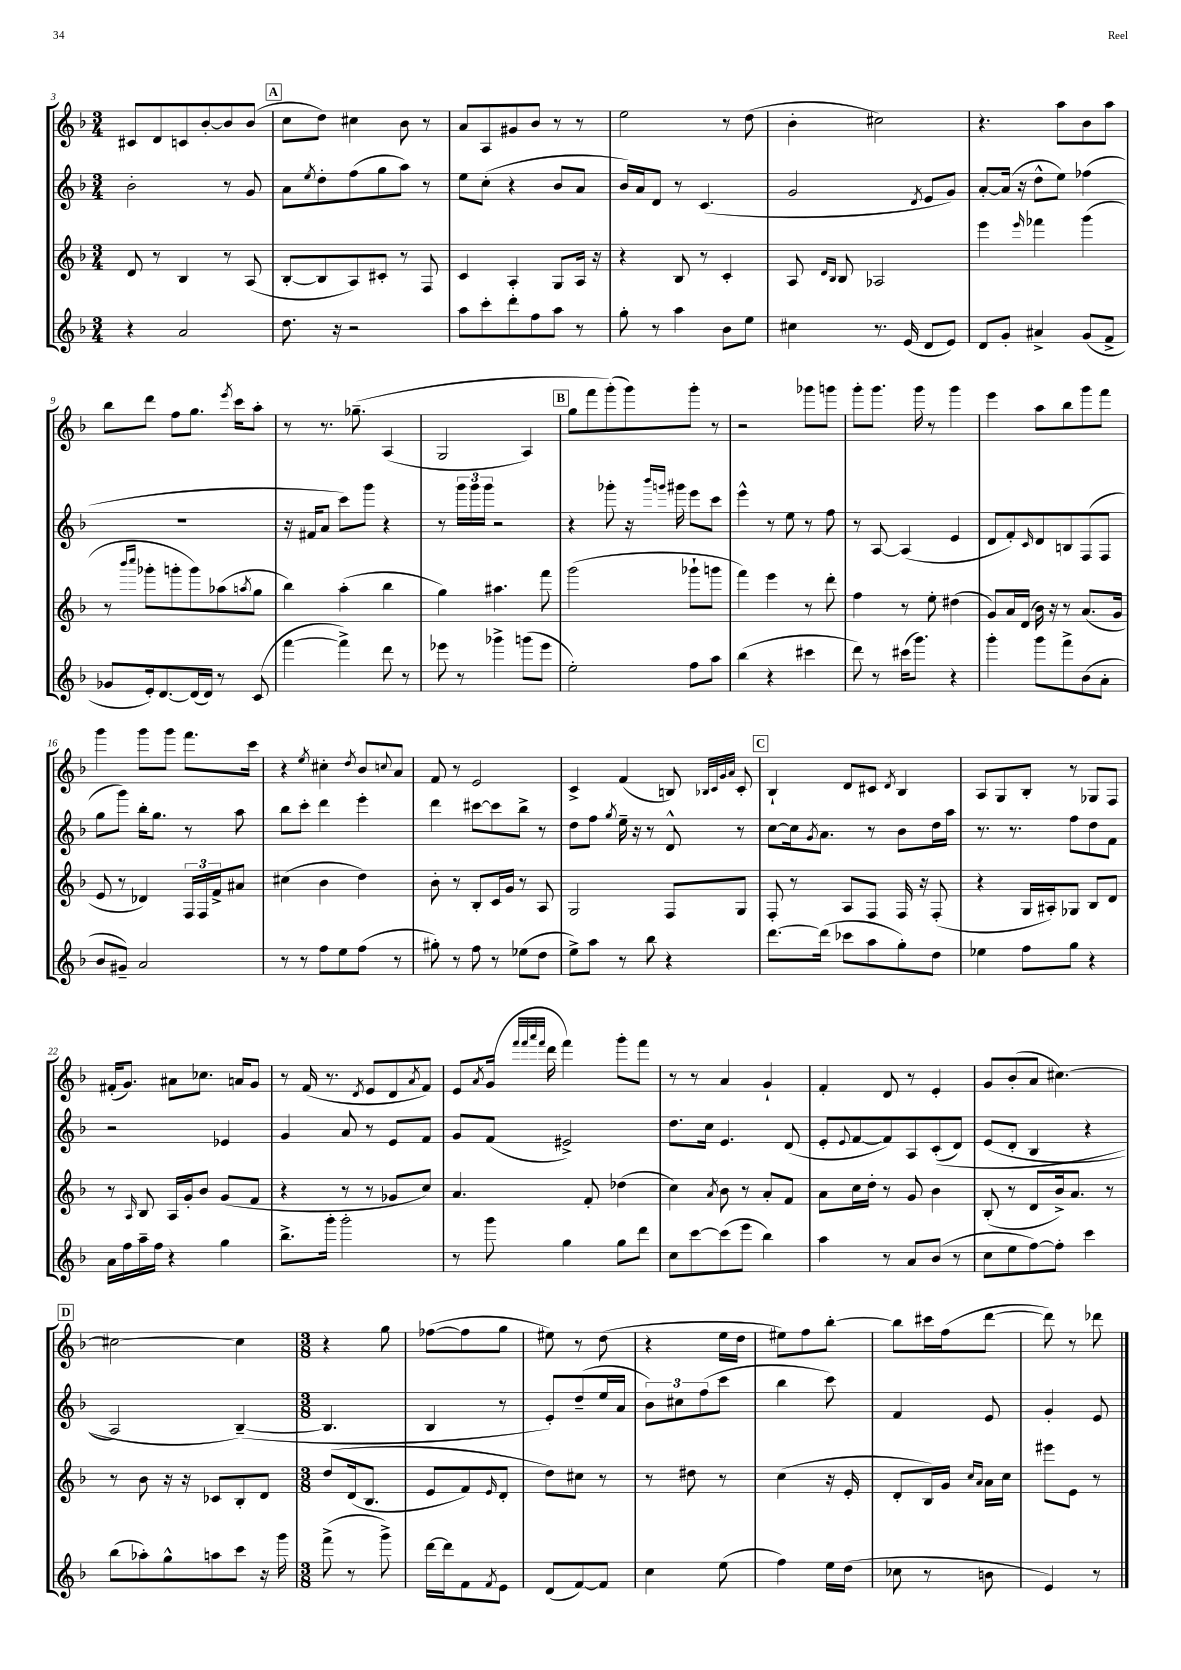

**kern	**kern	**kern	**kern
*staff4	*staff3	*staff2	*staff1
*clefG2	*clefG2	*clefG2	*clefG2
*k[b-]	*k[b-]	*k[b-]	*k[b-]
*M3/4	*M3/4	*M3/4	*M3/4
4r	8d	2b-'	8c#
.	8r	.	8d
2a	4B-	.	8c
.	.	.	[8b-'
.	8r	8r	8b-]
.	(8A	8g	(8b-
=	=	=	=
8.dd	[8B-'	8a	8cc
.	.	8qee	.
.	8B-]	8dd'	8dd)
16r	.	.	.
2r	8A)	(8ff	4cc#
.	8c#'	8gg	.
.	8r	8aa)	8b-
.	8F	8r	8r
=	=	=	=
8aa	4c	8ee	8a
8ccc'	.	(8cc'	8A
8ddd'	4A'	4r	8g#
8ff	.	.	8b-
8aa	8G	8b-	8r
8r	16A	8a	8r
.	16r	.	.
=	=	=	=
8gg'	4r	16b-)	2ee
.	.	16a	.
8r	.	8d	.
4aa	8B-	8r	.
.	8r	(4.c	.
8b-	4c'	.	8r
8ee	.	.	(8dd
=	=	=	=
4cc#	8A	2g	4b-'
.	16qqd	.	.
.	16qqB-	.	.
.	8B-	.	.
8.r	2A-	.	2cc#)
(16e	.	.	.
.	.	8qd	.
8d	.	8e	.
8e)	.	8g)	.
=	=	=	=
8d	4eee	[8a'	4.r
8g'	.	(16a]	.
.	.	16r	.
.	16qqeee	.	.
4a#^	4fff-	8dd^^	.
.	.	8ee)	8aa
(8g	(4ggg	(4ff-	8b-
8f^	.	.	8aa
=	=	=	=
8g-	8r	2.r	8bb-
.	16qqbbb-	.	.
.	16qqcccc	.	.
16e')	8ggg-'	.	8ddd
[8.d	.	.	.
.	8ggg'	.	8ff
(16d]	8ggg)	.	8.gg
16d)	.	.	.
8r	(8aa-	.	.
.	.	.	8qeee
.	.	.	16ccc
.	8qaa	.	.
(8c	8gg	.	8aa'
=	=	=	=
[4fff	4bb-)	16r	8r
.	.	16f#	.
.	.	8a	8.r
4fff^])	(4aa'	8ccc)	.
.	.	.	&(8.gg-~
.	.	8ggg	.
8ddd	4bb-	4r	(4A
8r	.	.	.
=	=	=	=
8eee-	4gg)	8r	2G
8r	.	24ggg	.
.	.	24ggg	.
.	.	24ggg	.
4ggg-^	4.aa#	2r	.
(8ggg	.	.	4A)
8eee-	8fff	.	.
=	=	=	=
2ee')	(2ggg	4r	8gg
.	.	.	8fff
.	.	8ggg-'	(8ggg'&)
.	.	16r	8ggg)
.	.	16qqbbb-	.
.	.	16qqggg	.
.	.	16ggg#	.
8ff	8ggg-`	8eee	8ggg'
8aa	8ggg	8ccc	8r
=	=	=	=
(4bb-	4fff)	4eee^^	2r
4r	4eee	8r	.
.	.	8ee	.
4ccc#	8r	8r	8ggg-
.	8ddd'	8ff	8ggg
=	=	=	=
8ddd)	4ff	8r	8ggg'
8r	.	[8A	8.ggg
(16ccc#	8r	(4A]	.
8.ggg)	.	.	16ggg
.	8ee'	.	8r
4r	(4dd#	4e	4ggg
=	=	=	=
4ggg'	8g)	8d	4eee
.	16a	8f')	.
.	(16d	.	.
.	.	16qqc	.
8ggg	16b-)	8d	8aa
.	16r	.	.
8fff^	8r	8B	8bb-
(8b-	(8.a	(8F	8ggg
8a'	.	8F	8fff
.	16g	.	.
=	=	=	=
8b-	8e	8gg	4ggg
8g#~)	8r	8ggg)	.
2a	4d-)	16bb-'	8ggg
.	.	8.gg	.
.	.	.	8ggg
.	24F	8r	8.fff
.	24F	.	.
.	24f^	.	.
.	8a#	8aa	.
.	.	.	16ccc
=	=	=	=
8r	(4cc#	8bb-	4r
8r	.	8ccc'	.
.	.	.	8qee
8ff	4b-	4ddd	4cc#'
8ee	.	.	.
.	.	.	8qdd
(8ff	4dd)	4eee'	8b-
.	.	.	8qqcc
8r	.	.	8a
=	=	=	=
8gg#')	8b-'	4ddd	8f
8r	8r	.	8r
8ff	8B-'	[8ccc#	2e
8r	16c	8ccc#]	.
.	16g	.	.
(8ee-	8r	8bb-^	.
8dd	8A	8r	.
=	=	=	=
8ee^)	2G	8dd	4c^
8aa	.	8ff	.
.	.	8qgg	.
8r	.	16ee~	(4f
.	.	16r	.
8bb-	.	8r	.
4r	8F	8d^^	8B)
.	.	.	32qqB-
.	.	.	32qqc
.	.	.	32qqg
.	.	.	32qqa
.	8G	8r	8c'
=	=	=	=
[8.ddd	8F'	[8cc	4B-`
.	8r	16cc]	.
.	.	8qg	.
(16ddd]	.	8.a	.
8ccc-	8A	.	8d
8aa	8F	8r	8c#
.	.	.	8qd
8gg')	16F	8b-	4B-
.	16r	.	.
8dd	(8F'	16dd	.
.	.	16aa	.
=	=	=	=
4ee-	4r	8.r	8A
.	.	.	8G
.	.	8.r	.
8ff	16G	.	8B-'
.	16A#')	.	.
8gg	8G-	8ff	8r
4r	8B-	8dd	8G-
.	8d	8f	8F
=	=	=	=
16a	8r	2r	(16f#'
16ff	.	.	8.g)
.	16qqA	.	.
16aa~	8B-	.	.
16ff	.	.	.
4r	16A	.	8a#
.	16g'	.	.
.	8b-	.	8.cc-
4gg	(8g	4e-	.
.	.	.	16a
.	8f	.	8g
=	=	=	=
8.bb-^	4r	4g	8r
.	.	.	(16f
16ggg'	.	.	8.r
2ggg'	8r	8a	.
.	.	.	8qd
.	8r	8r	8e
.	8g-	8e	8d
.	.	.	8qa
.	8cc)	8f	8f)
=	=	=	=
8r	4.a	8g	8e
.	.	.	8qa
8ggg	.	(8f	(16g
.	.	.	32qqfff
.	.	.	32qqfff
.	.	.	32qqaaa
.	.	.	32qqfff
.	.	.	16ddd
4gg	.	2e#^)	4fff)
.	8f'	.	.
8gg	(4dd-	.	8ggg'
8ddd	.	.	8fff
=	=	=	=
8cc	4cc)	8.dd	8r
[8ccc	.	.	8r
.	.	16cc	.
.	8qa	.	.
(8ccc]	8b-	4.e	4a
8eee	8r	.	.
4bb-)	8a'	.	4g`
.	8f	(8d	.
=	=	=	=
4aa	8a	8e'	4f'
.	.	8qqe	.
.	16cc	[8f	.
.	16dd'	.	.
8r	8r	8f])	8d
8a	8g	8A	8r
(8b-	4b-	&((8c'	4e'
8r	.	8d)	.
=	=	=	=
8cc	(8B-'	(8e	8g
8ee	8r	8d'	(8b-'
[8ff)	8d	4B-	8a
8ff']	16b-^)	.	[4.cc#)
.	8.a	.	.
4ccc	.	4r	.
.	8r	.	.
=	=	=	=
(8bb-	8r	2A)	2cc#_
8aa-')	8b-	.	.
8gg^^	16r	.	.
.	16r	.	.
8aa	8c-	.	.
8ccc	8B-'	([4B-~&)	4cc#]
16r	8d	.	.
16ggg	.	.	.
=	=	=	=
*M3/8	*M3/8	*M3/8	*M3/8
(8fff^	&(8dd	4.B-]	4r
8r	(16d	.	.
.	8.B-	.	.
8ggg^)	.	.	8gg
=	=	=	=
[16ddd	8e	4B-	([8ff-
16ddd]	.	.	.
8f	8f)	.	8ff-]
8qf	16qqe	.	.
8e	8d'	8r	8gg
=	=	=	=
(8d	8dd&)	8e')	8ee#)
[8f)	8cc#	(8dd~	8r
8f]	8r	16ee	(8dd
.	.	16a	.
=	=	=	=
4cc	8r	12b-)	4r
.	.	12cc#	.
.	8dd#	.	.
.	.	(12ff	.
(8ee	8r	8ccc	16ee
.	.	.	16dd
=	=	=	=
4ff)	(4cc	4bb-	8ee#)
.	.	.	8ff
16ee	16r	8ccc)	[8bb-'
(16dd	16e'	.	.
=	=	=	=
8cc-	8d'	4f	8bb-]
8r	16B-)	.	16ccc#
.	16g	.	(16ff
.	16qqcc	.	.
.	16qqa	.	.
8b	16a	8e	[8ddd
.	16cc	.	.
=	=	=	=
4e)	8eee#	4g'	8ddd])
.	8e	.	8r
8r	8r	8e	8ddd-
==	==	==	==
*-	*-	*-	*-
